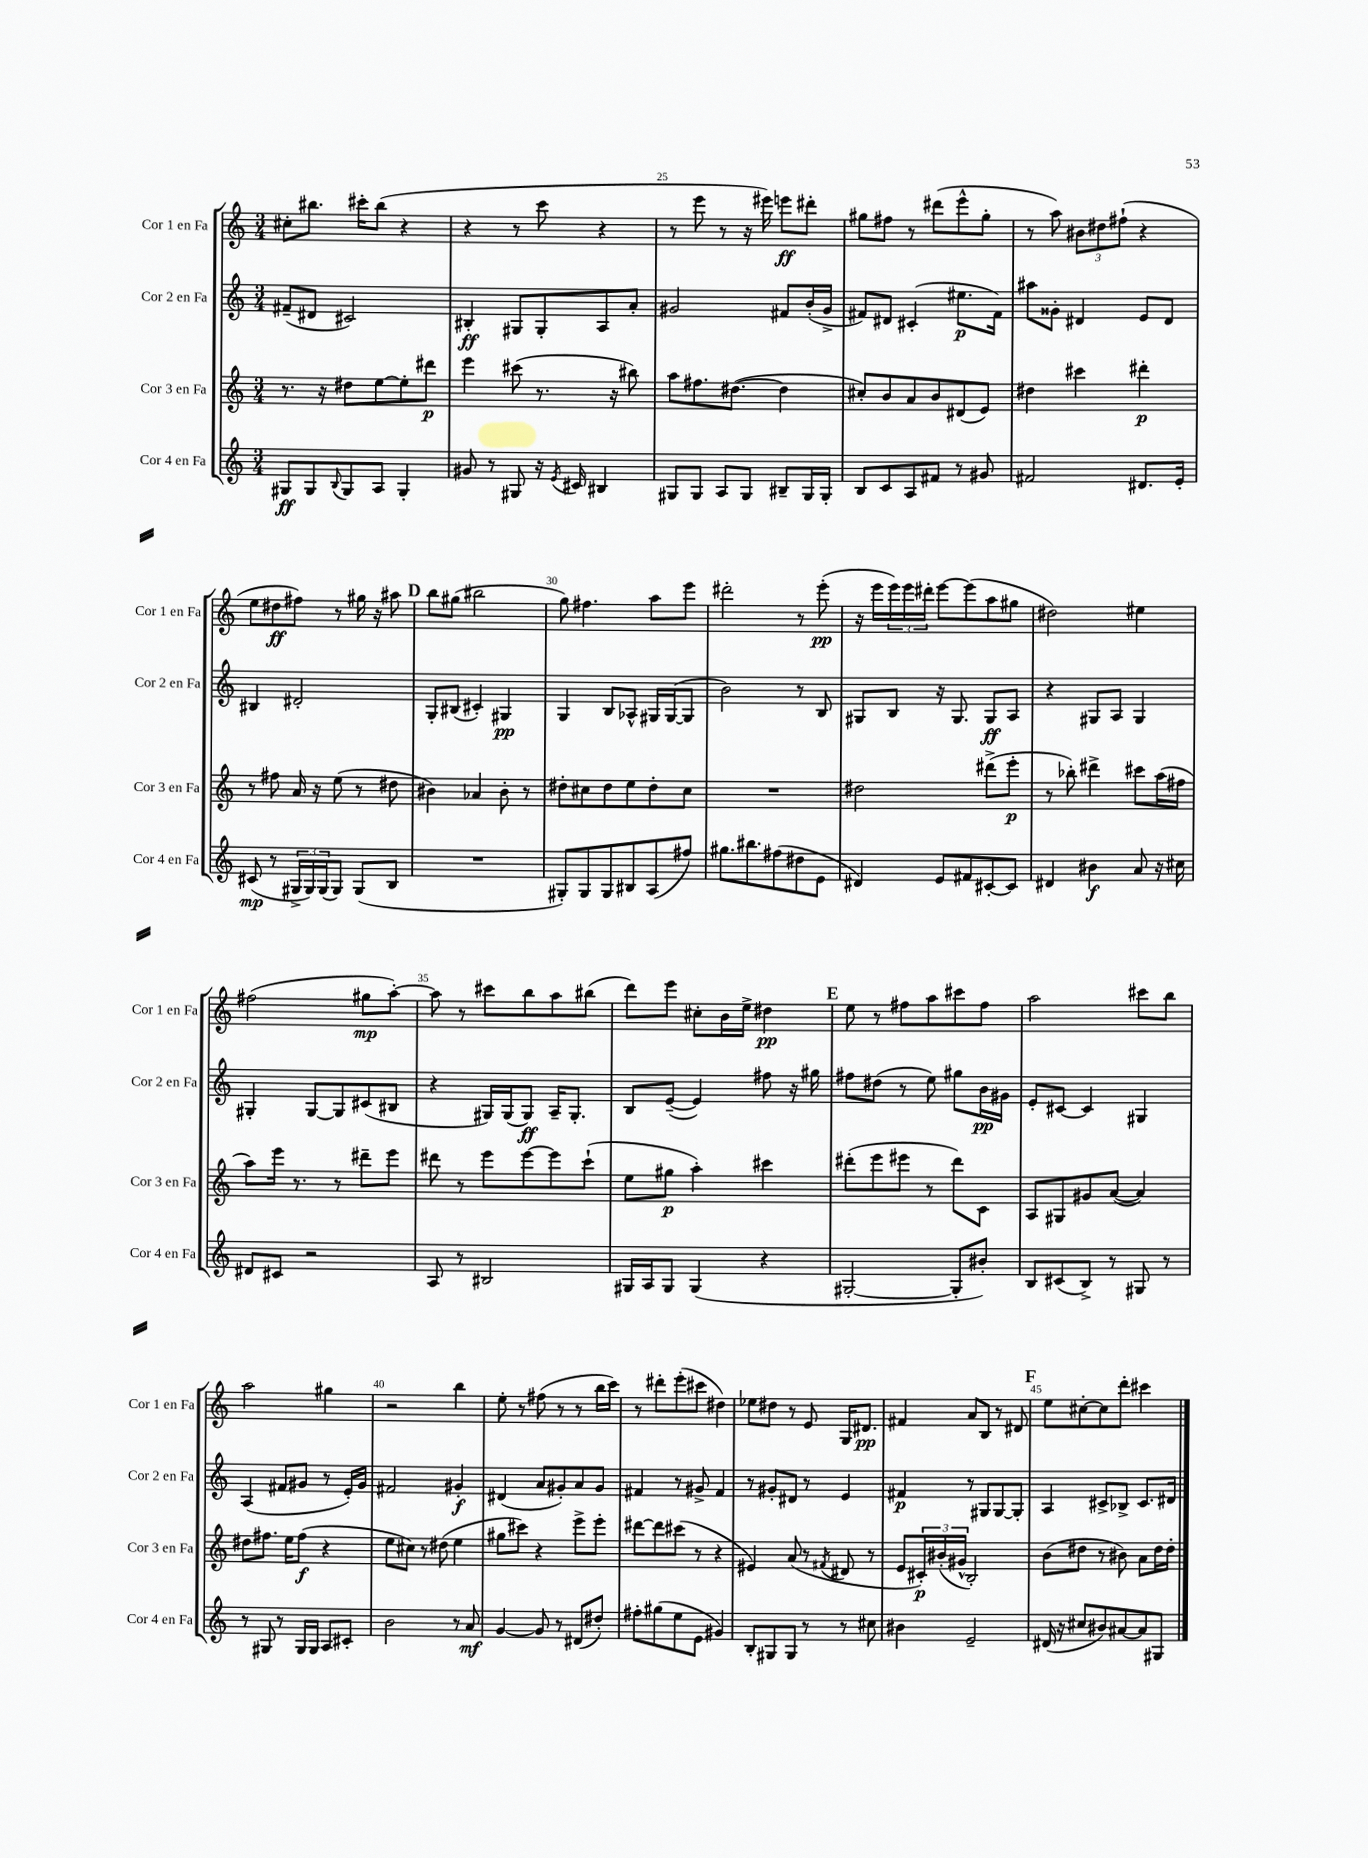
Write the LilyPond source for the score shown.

<<
\new StaffGroup <<
\new Staff = "s0" \with { instrumentName = "Cor 1 en Fa" shortInstrumentName = "Cor 1 en Fa" } {
    \clef treble \key c \major \numericTimeSignature \time 3/4
    cis''8-. bis''8. cis'''16-. bis''8( r4 |
    r4 r8 c'''8 r4 |
    r8 e'''8 r8 r16 eis'''16) e'''8\ff dis'''8-. |
    gis''8 fis''8 r8 dis'''8( e'''8-^ gis''8-. |
    r8 a''8) \tuplet 3/2 { bis'8 dis''8 fis''8-!( } r4 |
    e''8 dis''8\ff fis''8) r8 gis''16 r16 ais''8 |
    \mark \markup { \bold "D" } b''8 gis''8( bis''2 |
    g''8) fis''4. a''8 e'''8 |
    dis'''2-. r8 e'''8-.\pp( |
    r16 e'''16 \tuplet 3/2 { e'''16) e'''16 dis'''16-. } e'''8~ e'''8( a''8 gis''8 |
    dis''2) eis''4 |
    fis''2( gis''8\mp a''8~-.) |
    a''8 r8 cis'''8 b''8 a''8 bis''8( |
    d'''8) e'''8 cis''8-. b'16 e''16-> dis''4\pp |
    \mark \markup { \bold "E" } e''8 r8 fis''8 a''8 cis'''8 fis''8 |
    a''2 cis'''8 b''8 |
    a''2 gis''4 |
    r2 b''4 |
    e''8-. r8 fis''8( r8 r8 b''16 c'''16) |
    r8 dis'''8-. e'''8-.( cis'''8 dis''4) |
    ees''8 dis''8 r8 e'8 g16 dis'8.\pp |
    fis'4 a'8 b8 r8 dis'8 |
    \mark \markup { \bold "F" } e''8 cis''8~-. cis''8 d'''8-. cis'''4 \bar "|." |
}
\new Staff = "s1" \with { instrumentName = "Cor 2 en Fa" shortInstrumentName = "Cor 2 en Fa" } {
    \clef treble \key c \major \numericTimeSignature \time 3/4
    fis'8--( dis'8 cis'2) |
    bis4-.\ff gis8 gis8-. a8 a'8-. |
    gis'2 fis'8 b'16-.( gis'16-> |
    fis'8) dis'8 cis'4-.( eis''8.\p fis'16) |
    ais''8 gisis'8-. dis'4 e'8 dis'8 |
    bis4 dis'2-. |
    \mark \markup { \bold "D" } g8-. bis8( cis'4-.) gis4\pp |
    g4 b8 aes8-^ gis16 gis16~( gis8 |
    b'2) r8 b8 |
    gis8 b8 r16 gis8. gis8\ff a8 |
    r4 gis8 a8 gis4 |
    gis4-. gis8~ gis8 cis'8( bis8 |
    r4 gis16) gis16( gis8\ff) a16-- gis8.-. |
    b8 e'8~--( e'4) fis''8 r16 gis''16 |
    \mark \markup { \bold "E" } fis''8 dis''8( r8 e''8) gis''8 b'16\pp gis'16 |
    e'8-. cis'8~ cis'4 gis4 |
    a4( fis'8 gis'8 r8 e'16-.) gis'16 |
    fis'2 gis'4-.\f |
    dis'4( a'8 gis'8-.) a'8 gis'8 |
    fis'4 r8 gis'8-> fis'4 |
    r8 gis'8-. dis'8 r8 e'4 |
    fis'4\p r8 gis8 gis8~ gis8-. |
    \mark \markup { \bold "F" } a4 cis'8-> bes8-> cis'8. dis'16 \bar "|." |
}
\new Staff = "s2" \with { instrumentName = "Cor 3 en Fa" shortInstrumentName = "Cor 3 en Fa" } {
    \clef treble \key c \major \numericTimeSignature \time 3/4
    r8. r16 dis''8 e''8~ e''8-. dis'''8\p |
    e'''4 cis'''8( r8. r16 bis''8) |
    a''8 fis''8. dis''8.~( dis''4 |
    cis''8-.) b'8 a'8 b'8 dis'8( e'8) |
    dis''4 cis'''4 dis'''4-.\p |
    r8 fis''8 a'16 r16 e''8( r8 dis''8 |
    \mark \markup { \bold "D" } bis'4) aes'4 bis'8-. r8 |
    dis''8-. cis''8 dis''8 e''8 dis''8-. cis''8 |
    R2. |
    dis''2 dis'''8->( e'''8-.\p |
    r8 bes''8-.) dis'''4-> cis'''8 a''16( fis''16 |
    a''8) e'''16 r8. r8 dis'''8-- e'''8 |
    dis'''8 r8 e'''8 e'''8~ e'''8 c'''8-!( |
    e''8 gis''8\p a''4-.) cis'''4 |
    \mark \markup { \bold "E" } dis'''8-.( e'''8 eis'''8 r8 dis'''8) c'8 |
    a8 gis8 gis'8 a'8~( a'4) |
    dis''8 fis''8. e''16 fis''8\f( r4 |
    e''8 cis''8) r8 dis''8( e''4 |
    gis''8 cis'''8) r4 e'''8-> e'''8-. |
    dis'''8~ dis'''8 cis'''8( r8 r4 |
    eis'4) a'8( r8 \acciaccatura { fis'8 } dis'8 r8 |
    e'8 \tuplet 3/2 { cis'16-.\p) bis'16-.( gis'16-^ } b2-.) |
    \mark \markup { \bold "F" } b'8( dis''8 r8 bis'8) a'8 dis''16 dis''16-. \bar "|." |
}
\new Staff = "s3" \with { instrumentName = "Cor 4 en Fa" shortInstrumentName = "Cor 4 en Fa" } {
    \clef treble \key c \major \numericTimeSignature \time 3/4
    gis8\ff gis8 \appoggiatura { b8 } gis8 a8 gis4-. |
    gis'8 r8 gis8 r16 \acciaccatura { e'8 } cis'16 bis4 |
    gis8 gis8 a8 gis8 bis8-- gis16 gis16-. |
    b8 c'8 a8 fis'8 r8 gis'8 |
    fis'2 dis'8. e'16-. |
    cis'8\mp( r8 \tuplet 3/2 { gis16-> gis16) gis16( } gis8) gis8( b8 |
    \mark \markup { \bold "D" } R2. |
    gis8-.) gis8 gis8 bis8 a8( fis''8) |
    gis''8. bis''8. fis''8( dis''8 e'8 |
    dis'4) e'8 fis'8 cis'8~-. cis'8 |
    dis'4 bis'4\f a'8 r16 cis''16 |
    dis'8 cis'8 r2 |
    a8 r8 bis2 |
    gis16 a16 gis8 gis4( r4 |
    \mark \markup { \bold "E" } gis2~-. gis8-. bis'8-.) |
    b8 cis'8( b8->) r8 gis8 r8 |
    r8 gis8 r8 gis16 gis16 a8 cis'8-. |
    b'2 r8 a'8\mf |
    g'4~ g'8 r8 dis'8( dis''8-.) |
    fis''8-. gis''8( e''8 e'8 gis'4) |
    b8-. gis8 gis8 r8 r8 cis''8 |
    bis'4 e'2-- |
    \mark \markup { \bold "F" } dis'16( r16 cis''8 bis'8) ais'8~ ais'8 gis8 \bar "|." |
}
>>
>>
\layout { \context { \Score currentBarNumber = #23 \override BarNumber.break-visibility = ##(#f #t #t) barNumberVisibility = #(every-nth-bar-number-visible 5) } }
